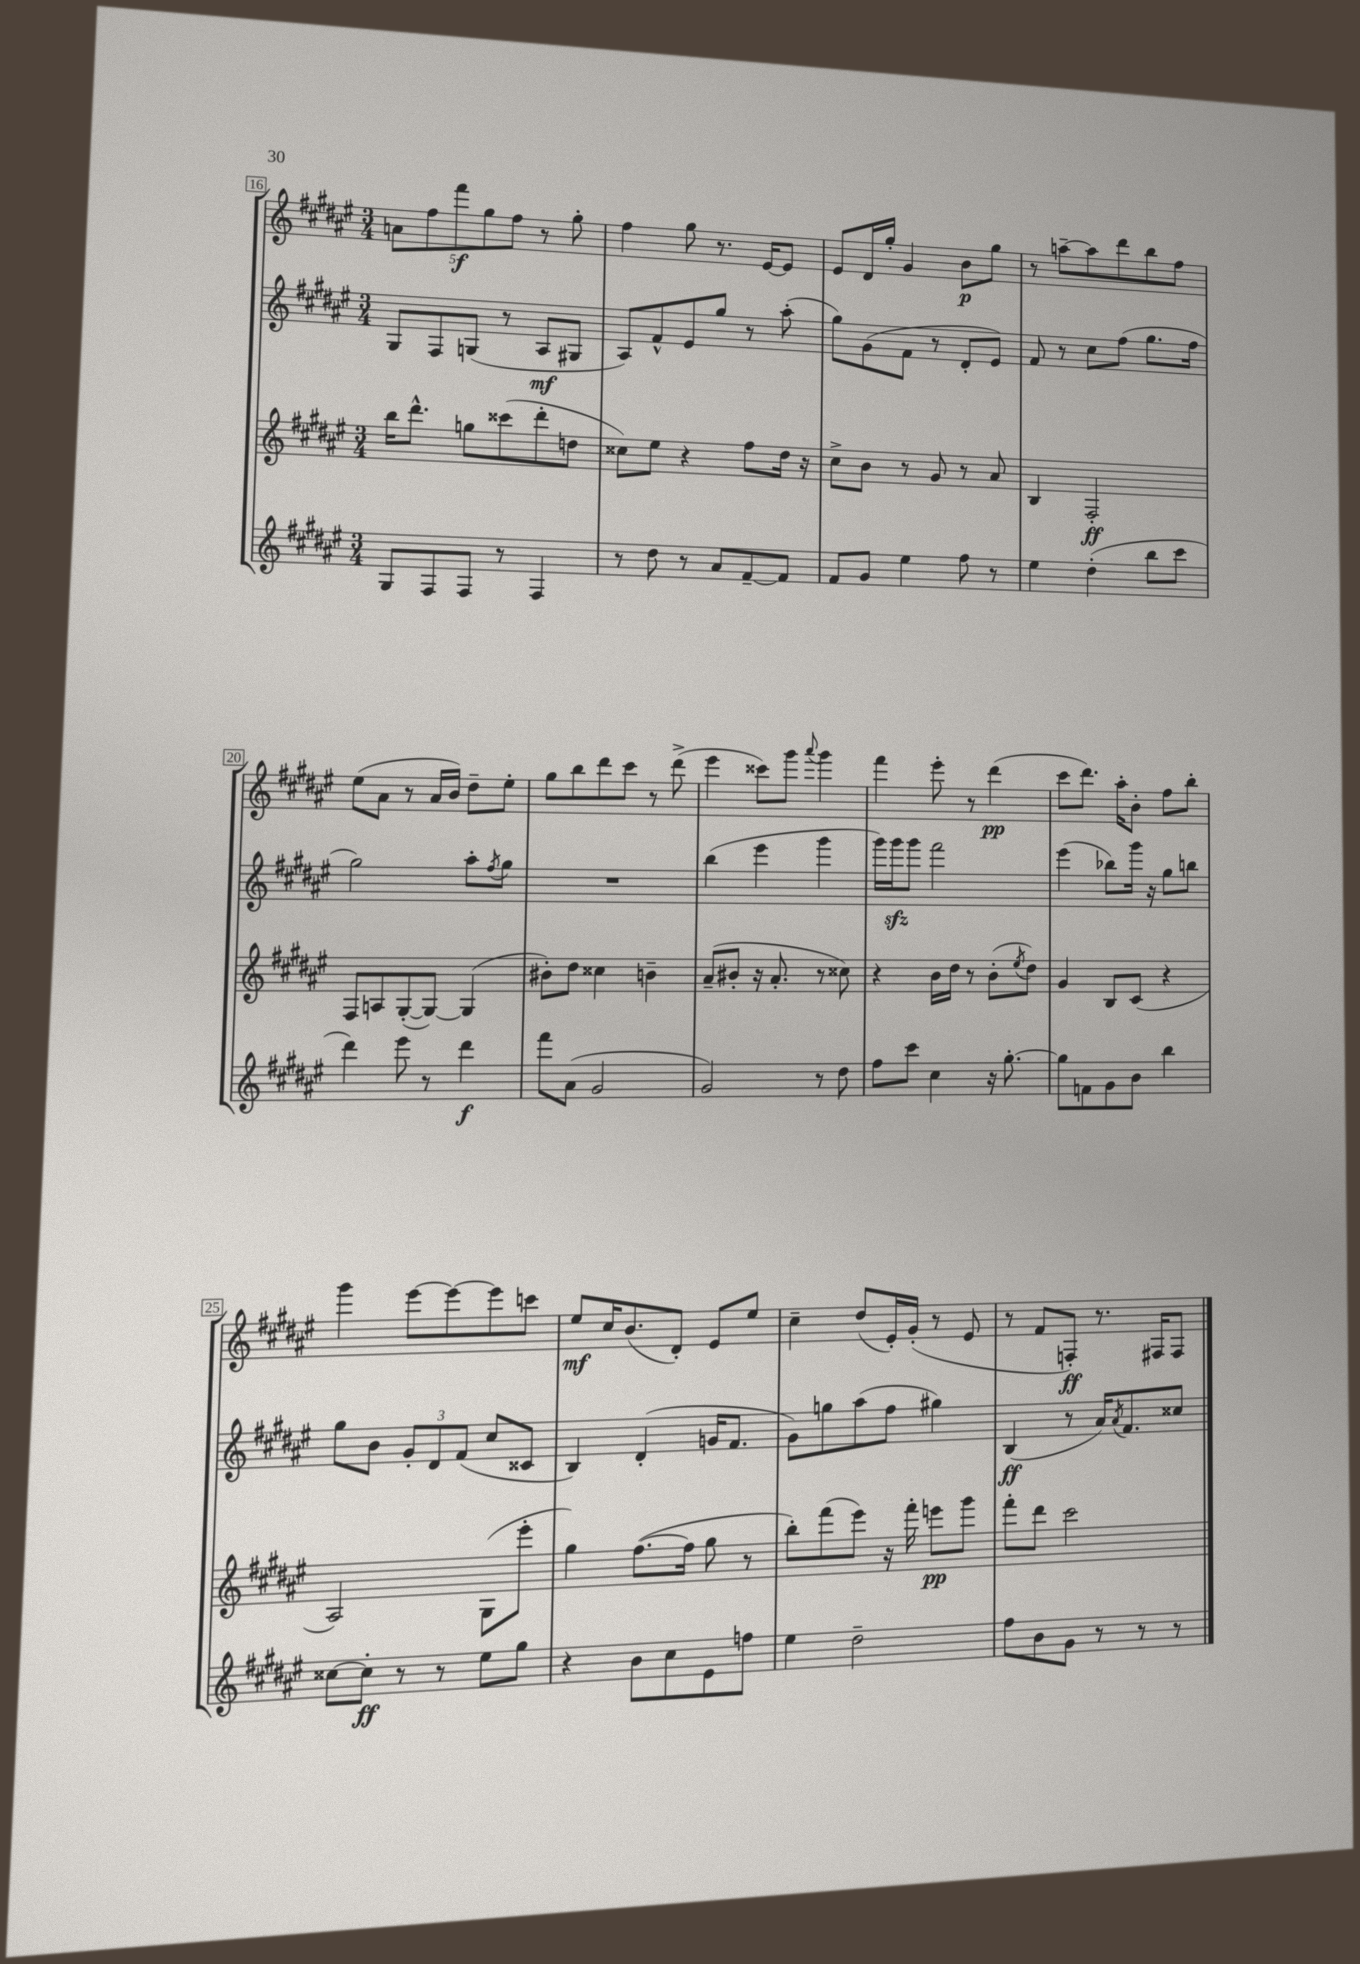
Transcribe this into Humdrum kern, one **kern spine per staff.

**kern	**dynam	**kern	**dynam	**kern	**dynam	**kern	**dynam
*part4	*part4	*part3	*part3	*part2	*part2	*part1	*part1
*staff4	*staff4	*staff3	*staff3	*staff2	*staff2	*staff1	*staff1
*clefG2	*	*clefG2	*	*clefG2	*	*clefG2	*
*k[f#c#g#d#a#e#]	*	*k[f#c#g#d#a#e#]	*	*k[f#c#g#d#a#e#]	*	*k[f#c#g#d#a#e#]	*
*M3/4	*	*M3/4	*	*M3/4	*	*M3/4	*
=16	=16	=16	=16	=16	=16	=16	=16
8G#/L	.	16bb\KL	.	8G#/L	.	10an\L	.
.	.	8.ddd#^^\J	.	.	.	.	.
.	.	.	.	.	.	10ff#\	.
8F#/	.	.	.	8F#/	.	.	.
.	.	.	.	.	.	10fff#\	f
8F#/J	.	8ggn\L	.	(8Gn/J	.	.	.
.	.	.	.	.	.	10gg#\	.
8r	.	(8ccc##X\	.	8r	.	.	.
.	.	.	.	.	.	10ff#\J	.
4F#/	.	8ddd#'\	.	8A#/L	mf	8r	.
.	.	8ddn\J	.	8G#X/J	.	8gg#'\	.
=17	=17	=17	=17	=17	=17	=17	=17
8r	.	8cc##X\L)	.	8A#/L)	.	4ff#\	.
8dd#\	.	8ee#\J	.	8f#^^/	.	.	.
8r	.	4r	.	8e#/	.	8gg#\	.
8a#/L	.	.	.	8gg#/J	.	8.r	.
[8f#~/	.	8ff#\L	.	8r	.	.	.
.	.	.	.	.	.	[16e#/KL	.
8f#/J]	.	16dd#\Jk	.	(8aa#'\	.	8e#/J]	.
.	.	16r	.	.	.	.	.
=18	=18	=18	=18	=18	=18	=18	=18
8f#/L	.	8cc#^\L	.	8gg#\L)	.	8e#/L	.
8g#/J	.	8b\J	.	(8g#\	.	16d#/L	.
.	.	.	.	.	.	16gg#'/JJ	.
4ee#\	.	8r	.	8f#\J	.	4g#/	.
.	.	8g#/	.	8r	.	.	.
8ff#\	.	8r	.	8d#'/L	.	8b\L	p
8r	.	8a#/	.	8e#/J)	.	8gg#\J	.
=19	=19	=19	=19	=19	=19	=19	=19
4ee#\	.	4B/	.	8f#/	.	8r	.
.	.	.	.	8r	.	[8aan~\L	.
(4dd#'\	.	2F#'/	ff	8cc#\L	.	8aa\]	.
.	.	.	.	(8ff#\J	.	8ddd#\	.
8bb\L	.	.	.	8.gg#\L	.	8bb\	.
8ccc#\J	.	.	.	.	.	8ff#\J	.
.	.	.	.	16ff#\Jk	.	.	.
!!LO:LB:g=z
=20	=20	=20	=20	=20	=20	=20	=20
4ddd#\)	.	8F#/L	.	2gg#\)	.	(8ee#\L	.
.	.	8An/	.	.	.	8a#\J	.
8eee#\	.	([8G#'/	.	.	.	8r	.
8r	.	8G#/J_)	.	.	.	16a#/LL	.
.	.	.	.	.	.	16b/JJ)	.
4ddd#\	f	(4G#/]	.	8aa#'\L	.	8dd#~\L	.
.	.	.	.	8qff#/	.	.	.
.	.	.	.	8gg#\J	.	8ee#'\J	.
=21	=21	=21	=21	=21	=21	=21	=21
8fff#\L	.	8b#X'\L)	.	2.r	.	8gg#\L	.
(8a#\J	.	8dd#\J	.	.	.	8bb\	.
2g#/	.	4cc##X\	.	.	.	8ddd#\	.
.	.	.	.	.	.	8ccc#\J	.
.	.	4bn~\	.	.	.	8r	.
.	.	.	.	.	.	(8ddd#^\	.
=22	=22	=22	=22	=22	=22	=22	=22
2g#/)	.	(8a#~/L	.	(4bb\	.	4eee#\	.
.	.	8b#X'/J	.	.	.	.	.
.	.	16r	.	4eee#\	.	8ccc##X\L)	.
.	.	8.a#'/	.	.	.	.	.
.	.	.	.	.	.	8ggg#\J	.
.	.	.	.	.	.	8qqaaa#/	.
8r	.	8r	.	4ggg#\	.	4ggg#\	.
8dd#\	.	8cc##X\)	.	.	.	.	.
=23	=23	=23	=23	=23	=23	=23	=23
8ff#\L	.	4r	.	16ggg#\LL)	.	4fff#\	.
.	.	.	.	16ggg#zz\J	.	.	.
8ccc#\J	.	.	.	8ggg#\J	.	.	.
4cc#\	.	16b\LL	.	2fff#\	.	8eee#'\	.
.	.	16dd#\JJ	.	.	.	.	.
.	.	8r	.	.	.	8r	.
16r	.	(8b'\L	.	.	.	(4ddd#\	pp
[8.gg#'\	.	.	.	.	.	.	.
.	.	8qee#/	.	.	.	.	.
.	.	8dd#\J)	.	.	.	.	.
=24	=24	=24	=24	=24	=24	=24	=24
8gg#\L]	.	4g#/	.	(4eee#\	.	8ccc#\L	.
8fn\	.	.	.	.	.	8.ddd#\J)	.
8g#\	.	8B/L	.	8bb-X\L)	.	.	.
.	.	.	.	.	.	16aa#'\KL	.
8b\J	.	(8c#/J	.	16ggg#\Jk	.	8b'\J	.
.	.	.	.	16r	.	.	.
4bb\	.	4r	.	8gg#\L	.	8ff#\L	.
.	.	.	.	8bbn\J	.	8bb'\J	.
!!LO:LB:g=z
=25	=25	=25	=25	=25	=25	=25	=25
[8cc##X\L	.	2A#/)	.	8gg#\L	.	4ggg#\	.
8cc##'\J]	ff	.	.	8b\J	.	.	.
8r	.	.	.	12g#'/L	.	[8eee#\L	.
.	.	.	.	12d#/	.	.	.
8r	.	.	.	.	.	8eee#\_	.
.	.	.	.	(12f#/J	.	.	.
8ee#\L	.	(8G#\L	.	8cc#/L	.	8eee#\]	.
8gg#\J	.	8eee#'\J	.	8c##X/J	.	8cccn\J	.
=26	=26	=26	=26	=26	=26	=26	=26
4r	.	4gg#\)	.	4B/)	.	8ee#/L	mf
.	.	.	.	.	.	16cc#/K	.
.	.	.	.	.	.	(8.b/	.
8b\L	.	([8.ff#\L	.	(4d#'/	.	.	.
8cc#\	.	.	.	.	.	8d#'/J)	.
.	.	16ff#\Jk]	.	.	.	.	.
8e#\	.	8gg#\	.	16gn/KL	.	8e#/L	.
.	.	.	.	8.f#/J	.	.	.
8ffn\J	.	8r	.	.	.	8ee#/J	.
=27	=27	=27	=27	=27	=27	=27	=27
4ee#\	.	8bb'\L)	.	8g#\L)	.	4cc#~\	.
.	.	(8fff#\	.	8ggn\	.	.	.
2dd#~\	.	8eee#\J)	.	(8aa#\	.	(8dd#/L	.
.	.	16r	.	8ff#\J	.	16e#'/L)	.
.	.	16fff#'\	.	.	.	(16g#'/JJ	.
.	.	8eeen\L	pp	4gg#X\)	.	8r	.
.	.	8ggg#\J	.	.	.	8e#/	.
=28	=28	=28	=28	=28	=28	=28	=28
8ff#\L	.	8fff#'\L	.	(4B/	ff	8r	.
8b\	.	8ddd#\J	.	.	.	8f#/L	.
8g#\J	.	2ccc#\	.	8r	.	8Fn'/J)	ff
8r	.	.	.	16a#/KL)	.	8.r	.
.	.	.	.	8qa#/	.	.	.
.	.	.	.	8.f#/	.	.	.
8r	.	.	.	.	.	.	.
.	.	.	.	.	.	16F#X/KL	.
8r	.	.	.	8cc##X/J	.	8F#/J	.
==	==	==	==	==	==	==	==
*-	*-	*-	*-	*-	*-	*-	*-
